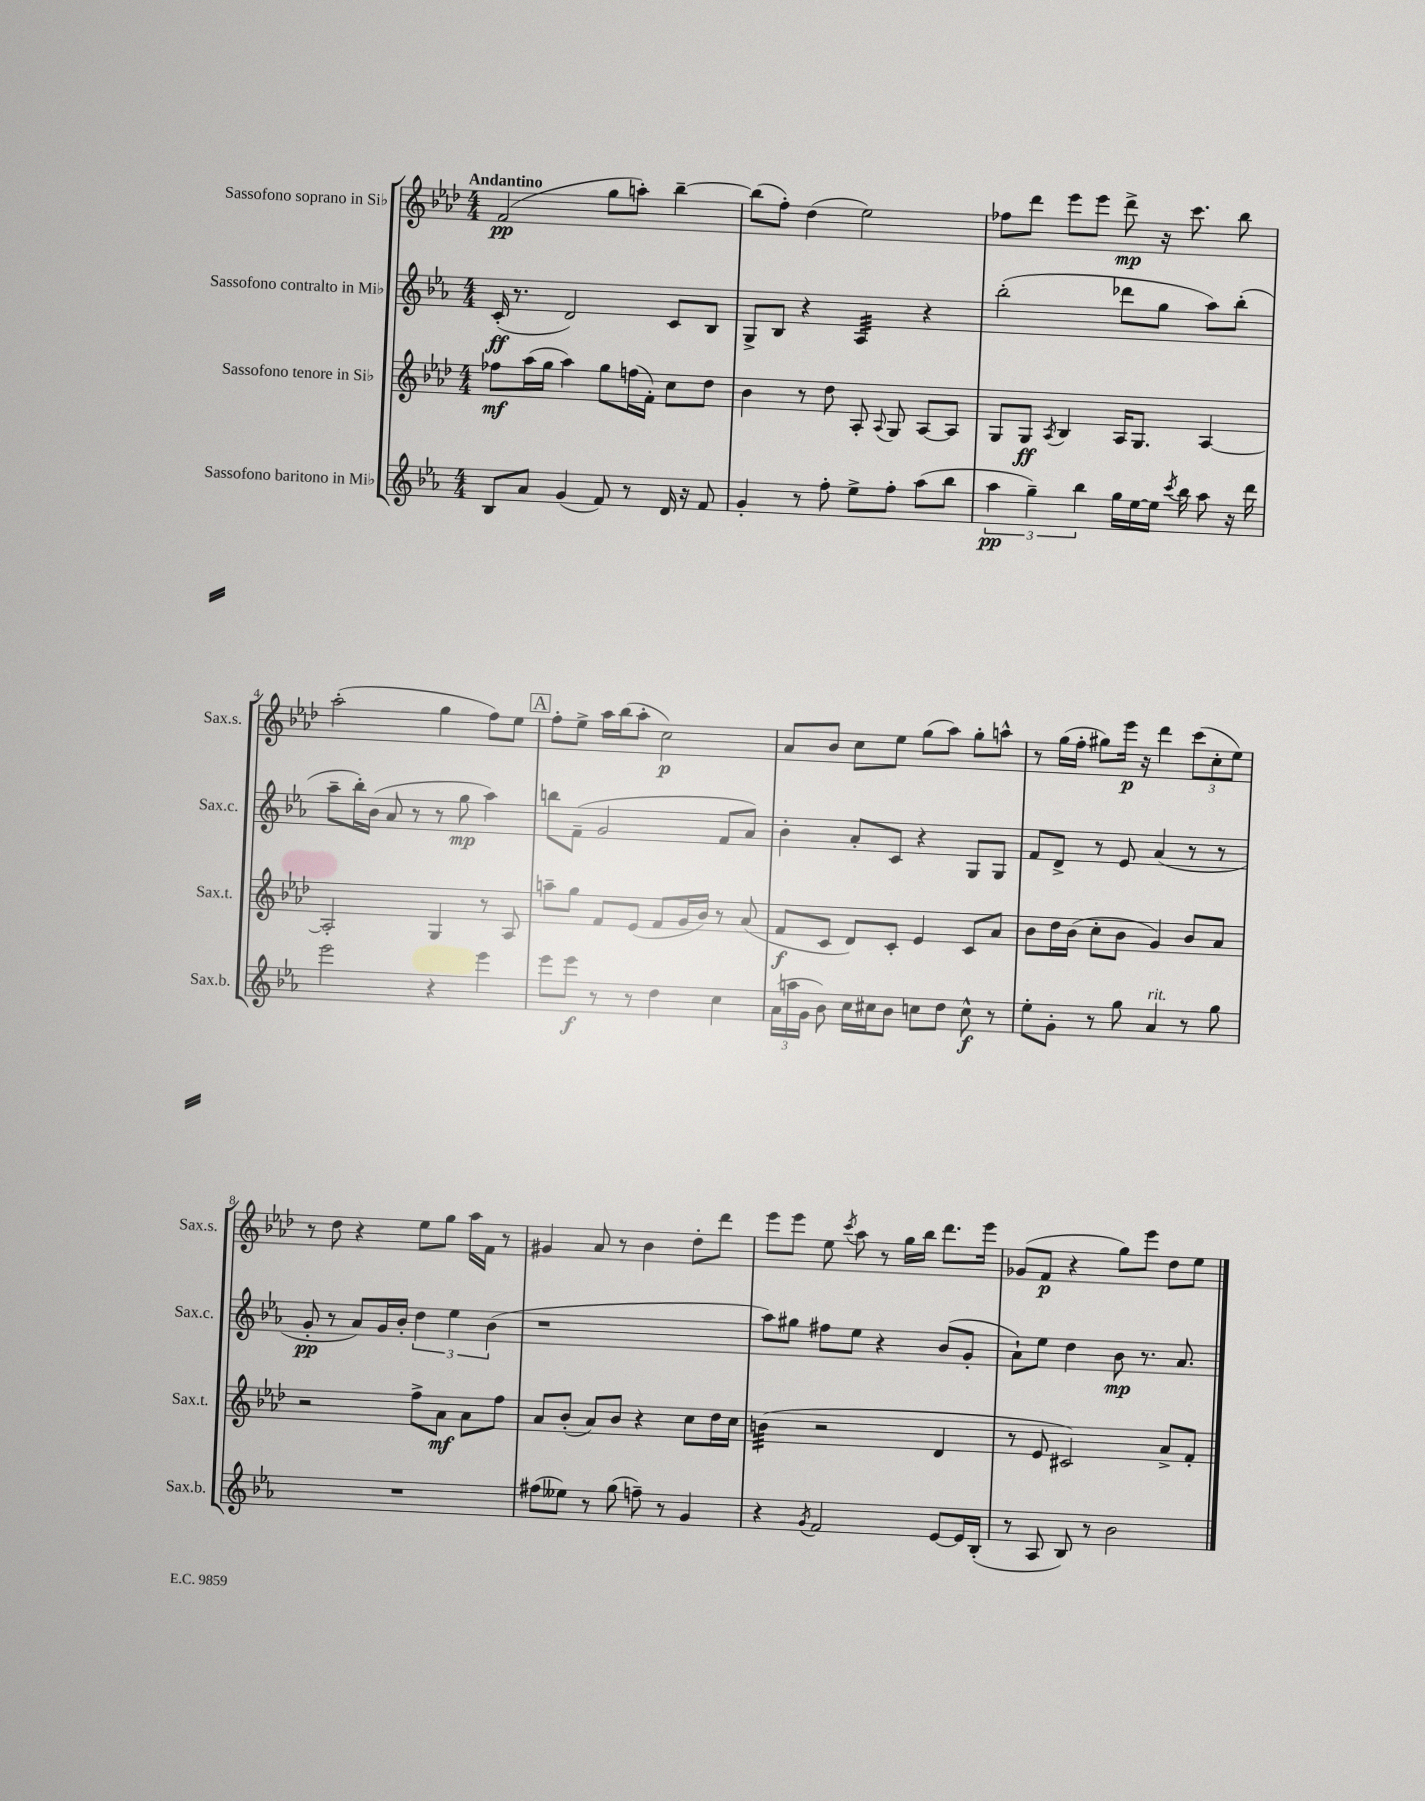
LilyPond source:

<<
\new StaffGroup <<
\new Staff = "s0" \with { instrumentName = "Sassofono soprano in Sib" shortInstrumentName = "Sax.s." } {
    \clef treble \key aes \major \numericTimeSignature \time 4/4 \tempo "Andantino"
    \autoBeamOff f'2\pp( g''8[ a''8]-.) bes''4~-- |
    bes''8[( f''8]-.) des''4( ees''2) |
    fes''8[ des'''8] ees'''8[ ees'''8] des'''8->\mp r16 c'''8. bes''8 |
    aes''2-.( g''4 f''8[) ees''8] |
    \mark \markup { \box "A" } f''8[-. ees''8]-> aes''16[ bes''16( aes''8]-. c''2\p) |
    aes'8[ bes'8] c''8[ ees''8] g''8[( aes''8]) g''8[-. a''8]-^ |
    r8 g''16[( f''16]-. gis''8[) ees'''16]\p r16 des'''4 \tuplet 3/2 { c'''8[( c''8-. ees''8]) } |
    r8 des''8 r4 ees''8[ g''8] aes''16[ f'16] r8 |
    gis'4 aes'8 r8 bes'4 des''8[-. des'''8] |
    ees'''8[ ees'''8] ees''8 \acciaccatura { c'''8 } aes''8 r8 g''16[ bes''16] des'''8.[ ees'''16] |
    ges'8[( f'8]\p r4 g''8[) ees'''8] des''8[ ees''8] \bar "|." |
}
\new Staff = "s1" \with { instrumentName = "Sassofono contralto in Mib" shortInstrumentName = "Sax.c." } {
    \clef treble \key ees \major \numericTimeSignature \time 4/4
    \autoBeamOff c'16-.\ff( r8. d'2) c'8[ bes8] |
    g8[-> bes8] r4 aes4:32 r4 |
    bes''2-.( des'''8[ g''8] aes''8[) bes''8]-.( |
    aes''8[-- bes''16-.) bes'16]( aes'8 r8 r8 g''8\mp aes''4) |
    \mark \markup { \box "A" } b''8[ f'8]--( g'2 f'8[ aes'8]) |
    bes'4-. aes'8[-. c'8] r4 g8[ g8] |
    f'8[ d'8]-> r8 ees'8 aes'4( r8 r8 |
    g'8-.\pp r8 aes'8[) g'16 bes'16]-. \tuplet 3/2 { d''4 ees''4 bes'4( } |
    r1 |
    aes''8[) gis''8] fis''8[ ees''8] r4 bes'8[( g'8]-. |
    aes'8[-!) ees''8] d''4 bes'8\mp r8. aes'8. \bar "|." |
}
\new Staff = "s2" \with { instrumentName = "Sassofono tenore in Sib" shortInstrumentName = "Sax.t." } {
    \clef treble \key aes \major \numericTimeSignature \time 4/4
    \autoBeamOff fes''8[\mf aes''16( g''16] aes''4) g''8[ f''16( f'16]-.) c''8[ des''8] |
    bes'4 r8 des''8 aes8-. \appoggiatura { aes8 } g8 aes8[~ aes8] |
    g8[ g8]\ff \acciaccatura { aes8 } bes4 aes16[ g8.] aes4~ |
    aes2-. g4 r8 aes8 |
    \mark \markup { \box "A" } a''8[-- g''8] f'8[ ees'8]( f'8[ g'16 bes'16]) r8 aes'8( |
    f'8[\f c'8] des'8[) c'8]-. ees'4 c'8[ aes'8] |
    bes'8[ des''16 bes'16]( c''8[-. bes'8] g'4) bes'8[ aes'8] |
    r2 f''8[-> aes'8]\mf aes'8[ f''8] |
    aes'8[ bes'8]-.( aes'8[) bes'8] r4 c''8[ des''16 c''16] |
    b'4:32( r2 des'4 |
    r8 ees'8 cis'2) aes'8[-> f'8]-. \bar "|." |
}
\new Staff = "s3" \with { instrumentName = "Sassofono baritono in Mib" shortInstrumentName = "Sax.b." } {
    \clef treble \key ees \major \numericTimeSignature \time 4/4
    \autoBeamOff bes8[ aes'8] g'4( f'8) r8 d'16 r16 f'8 |
    g'4-. r8 f''8-. ees''8[-> f''8]-. aes''8[( bes''8] |
    \tuplet 3/2 { aes''4\pp g''4--) bes''4 } g''16[ ees''16~ ees''16] \acciaccatura { c'''8 } bes''16 aes''8 r16 d'''16 |
    ees'''2 r4 ees'''4 |
    \mark \markup { \box "A" } ees'''8[ ees'''8]\f r8 r8 d''4 c''4 |
    \tuplet 3/2 { aes'16[( a''16 g'16] } bes'8) c''16[ cis''16 bes'8] c''8[ d''8] c''8-^\f r8 |
    ees''8[-. g'8]-. r8 g''8 aes'4^\markup { \italic "rit." } r8 g''8 |
    R1 |
    fis''8[( eeses''8]) r8 g''8( f''8--) r8 g'4 |
    r4 \acciaccatura { g'8 } f'2 ees'8[~ ees'16 bes16]-.( |
    r8 aes8 bes8) r8 bes'2 \bar "|." |
}
>>
>>
